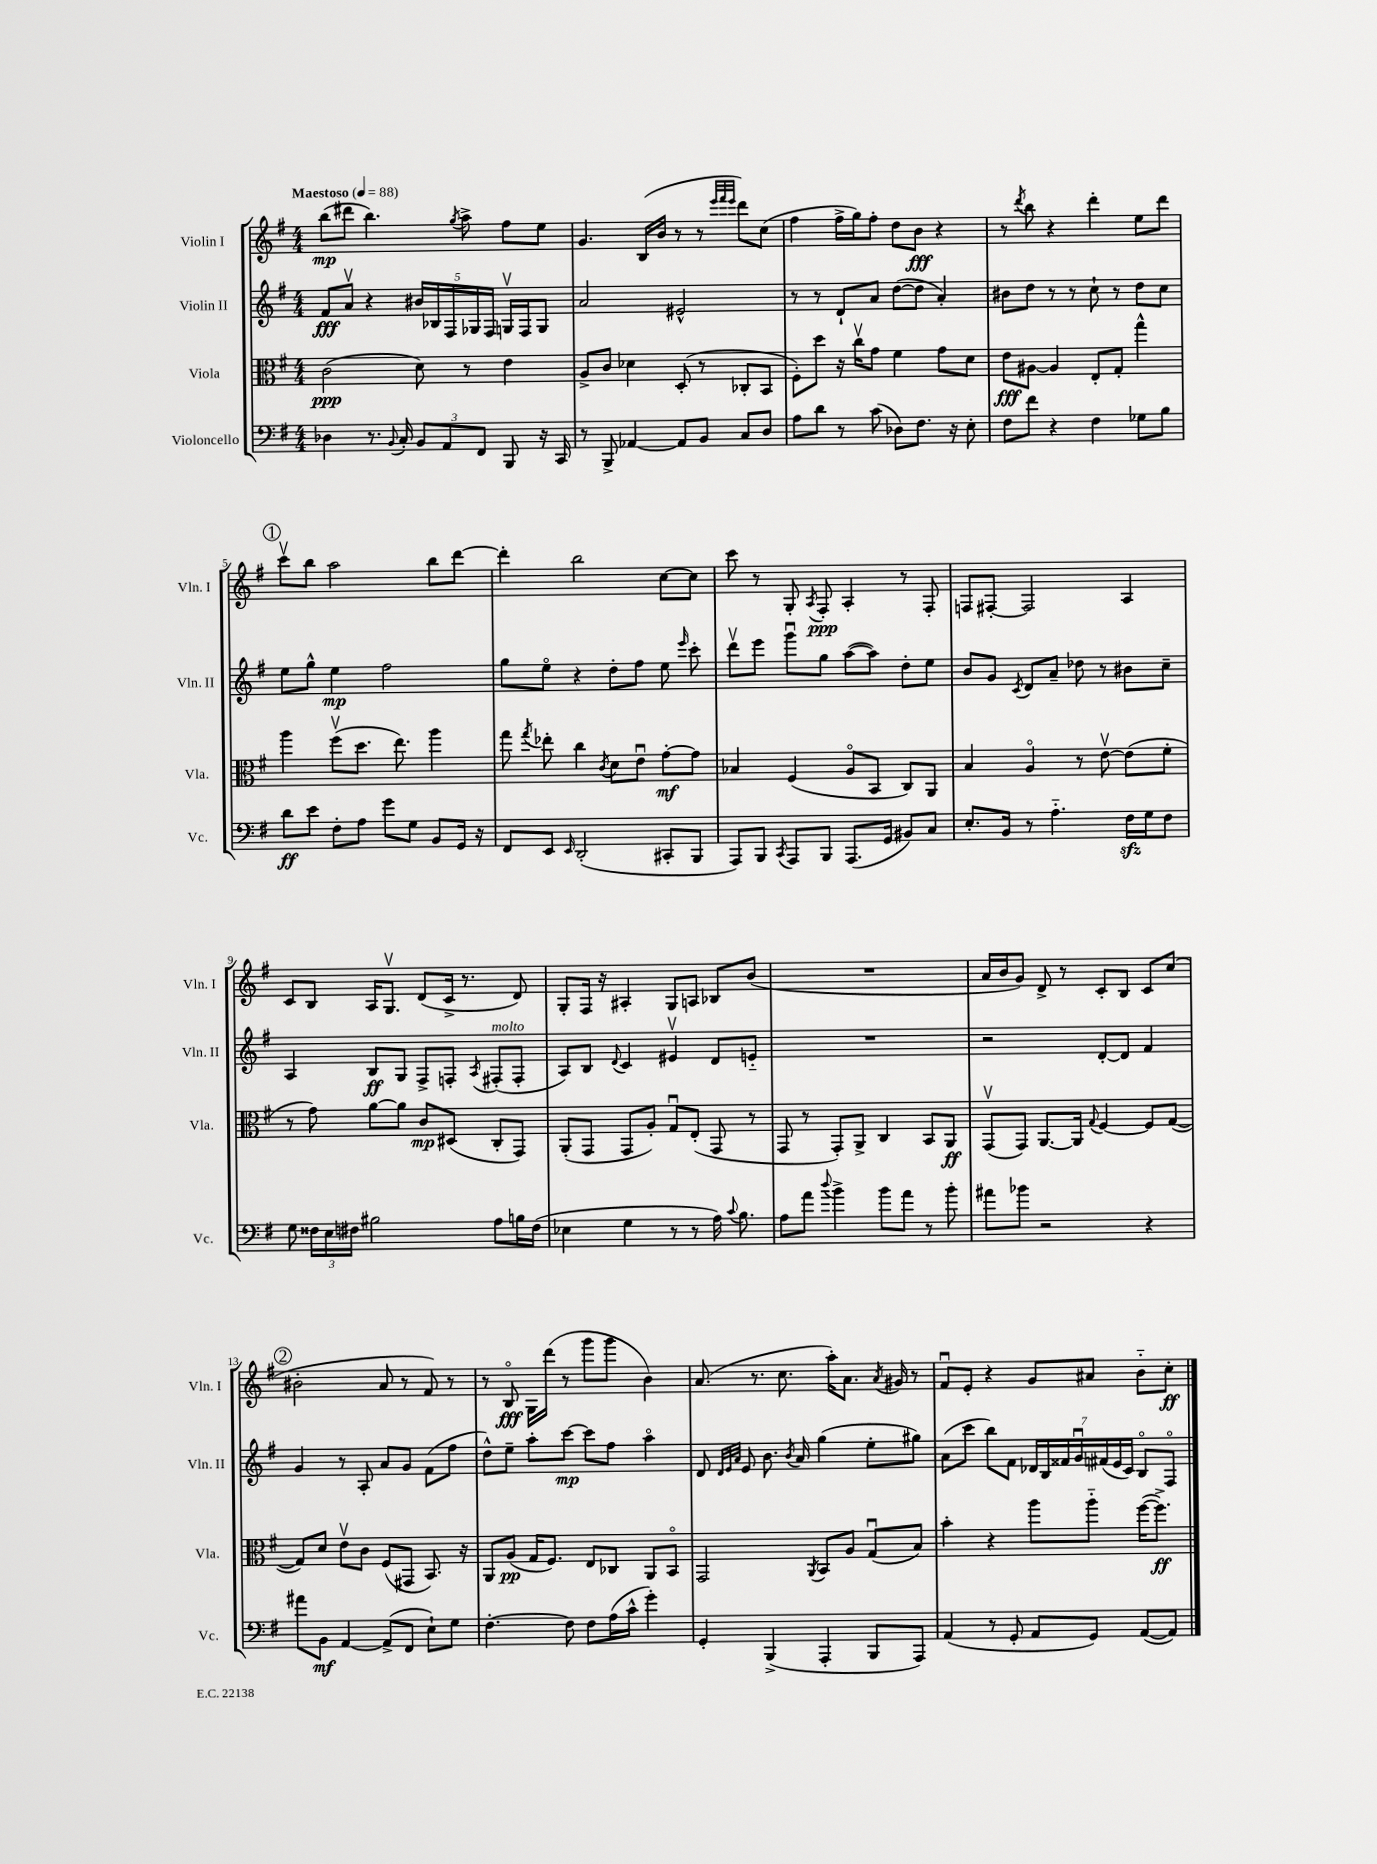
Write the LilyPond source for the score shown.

<<
\new StaffGroup <<
\new Staff = "s0" \with { instrumentName = "Violin I" shortInstrumentName = "Vln. I" } {
    \clef treble \key g \major \numericTimeSignature \time 4/4 \tempo "Maestoso" 4 = 88
    \autoBeamOff b''8[\mp( dis'''8] b''4.) \acciaccatura { g''8 } a''8-> fis''8[ e''8] |
    g'4. b16[( b'16] r8 r8 \grace { e'''32[ fis'''32 e'''32] } d'''8[) c''8]( |
    fis''4 fis''16[-> g''16) fis''8]-. d''8[ b'8]\fff r4 |
    r8 \acciaccatura { d'''8 } b''8 r4 d'''4-. e''8[ d'''8] |
    \mark \markup { \circle "1" } c'''8[\upbow b''8] a''2 b''8[ d'''8]~ |
    d'''4-. b''2 c''8[~ c''8] |
    c'''8 r8 g8-. \acciaccatura { a8 } fis8-.\ppp a4-. r8 fis8-. |
    f8[ fis8]~-. fis2 a4 |
    c'8[ b8] a16[ g8.]\upbow d'8[( c'16]-> r8. d'8) |
    g8[-. fis16] r16 ais4-. g8[ a8] bes8[ b'8]( |
    R1 |
    a'16[ b'16 g'8]) d'8-> r8 c'8[-. b8] c'8[ c''8]( |
    \mark \markup { \circle "2" } bis'2-. a'8 r8 fis'8) r8 |
    r8 b8\flageolet\fff g16[ d'''16]( r8 g'''8[ g'''8] b'4) |
    a'8.( r8. c''8. a''16[-.) a'8.] \acciaccatura { a'8 } gis'16 r8 |
    fis'8[\downbow e'8]-. r4 g'8[ ais'8] b'8[-_ c''8]-.\ff \bar "|." |
}
\new Staff = "s1" \with { instrumentName = "Violin II" shortInstrumentName = "Vln. II" } {
    \clef treble \key g \major \numericTimeSignature \time 4/4
    \autoBeamOff fis'8[\fff a'8]\upbow r4 \tuplet 5/4 { bis'16[ bes16 fis16 ges16 fis16] } g16[\upbow fis16 g8] |
    a'2 eis'2-^ |
    r8 r8 d'8[-! a'8] d''8[~( d''8] a'4-.) |
    bis'8[ d''8] r8 r8 c''8-! r8 d''8[ c''8] |
    \mark \markup { \circle "1" } e''8[ g''8]-^ e''4\mp fis''2 |
    g''8[ e''8]\flageolet r4 d''8[-. fis''8] e''8 \grace { e'''16 } c'''8-. |
    d'''8[\upbow e'''8] g'''8[\downbow g''8] a''8[~( a''8]) d''8[-. e''8] |
    b'8[ g'8] \acciaccatura { c'8 } d'8[ a'8]-- des''8 r8 bis'8[ c''8]-- |
    a4 b8[\ff g8] fis8[-> f8]-. \acciaccatura { a8 } fis8[-.^\markup { \italic "molto" }( fis8]-. |
    a8[) b8] \appoggiatura { d'8 } c'4 eis'4\upbow d'8[ e'8]-_ |
    R1 |
    r2 d'8[~-. d'8] fis'4 |
    \mark \markup { \circle "2" } g'4 r8 a8-. a'8[ g'8] fis'8[( fis''8] |
    d''8[-^) e''8]-- a''8[-. c'''8]~\mp c'''8[ fis''8] a''4\flageolet |
    d'8 \grace { d'32[ e'32 a'32] } e'8 b'8. \acciaccatura { b'8 } a'16 g''4( e''8[-. gis''8]) |
    a'8[( c'''8] b''8[) fis'8] \tuplet 7/4 { des'16[ b16 fisis'16 g'16\downbow fis'16( e'16 c'16]) } b8[\flageolet fis8]\flageolet \bar "|." |
}
\new Staff = "s2" \with { instrumentName = "Viola" shortInstrumentName = "Vla." } {
    \clef alto \key g \major \numericTimeSignature \time 4/4
    \autoBeamOff c'2\ppp( d'8) r8 e'4 |
    a8[-> c'8] des'4 d8-.( r8 ces8[-. b,8] |
    fis8[-.) d''8] r16 c''16[\upbow g'8] fis'4 g'8[ d'8] |
    e'8[\fff ais8]~ ais4 e8[-. g8]-. g''4-^ |
    \mark \markup { \circle "1" } a''4 fis''8[\upbow( d''8.] e''8.) a''4 |
    g''8 \acciaccatura { g''8 } ees''8-. c''4 \acciaccatura { c'8 } d'8[ e'8]\downbow g'8[~-.\mf g'8] |
    bes4 fis4( a8[\flageolet b,8] c8[) a,8] |
    b4 a4\flageolet r8 e'8~\upbow e'8[( fis'8]-. |
    r8 g'8) a'8[~ a'8] c'8[\mp dis8]( c8[-. g,8]) |
    a,8[-.( g,8] g,8[ a8]-.) g8[\downbow e8]-.( g,8 r8 |
    g,8 r8 g,8[-.) a,8]-> c4 b,8[ a,8]\ff |
    g,8[\upbow( g,8]) a,8.[~ a,16] \appoggiatura { g8 } fis4~ fis8[ g8]~( |
    \mark \markup { \circle "2" } g8[) d'8] e'8[\upbow c'8] fis8[( gis,8] b,8.) r16 |
    a,8[ a8]\pp( g16[ fis8.]) e8[ ces8] a,8[ b,8]\flageolet |
    g,2 \acciaccatura { a,8 } b,8[ a8] g8[\downbow( b8]) |
    b'4-. r4 a''8[ a''8]-_ fis''16[~( fis''8.]->\ff) \bar "|." |
}
\new Staff = "s3" \with { instrumentName = "Violoncello" shortInstrumentName = "Vc." } {
    \clef bass \key g \major \numericTimeSignature \time 4/4
    \autoBeamOff des4 r8. \appoggiatura { b,8 } c16-. \tuplet 3/2 { b,8[ a,8 fis,8] } b,,8 r16 c,16 |
    r8 b,,8-> aes,4~ aes,8[ b,8] c8[ d8] |
    a8[ d'8] r8 c'8( des8[) fis8.] r16 e8-. |
    fis8[ fis'8] r4 fis4 ges8[ b8] |
    \mark \markup { \circle "1" } d'8[\ff e'8] fis8[-. a8] g'8[ g8] b,8[ g,16] r16 |
    fis,8[ e,8] \grace { e,16 } d,2-.( cis,8[-. b,,8] |
    a,,8[) b,,8] \acciaccatura { c,8 } a,,8[ b,,8] a,,8.[( g,16] bis,8[) c8] |
    e8.[-. b,16] r8 a4.-_ fis16[\sfz g16 fis8] |
    g8 \tuplet 3/2 { fisis16[ e16 fis16] } bis2 a8[ b16 fis16]( |
    ees4 g4 r8 r8 a16) \appoggiatura { c'8 } b8. |
    a8[ a'8] \appoggiatura { d''8 } b'4-> b'8[ a'8] r8 b'8-. |
    ais'8[ bes'8] r2 r4 |
    \mark \markup { \circle "2" } ais'8[ b,8]\mf a,4~ a,8[->( fis,8] e8[-!) g8] |
    fis4.~-. fis8 fis8[ a16( c'16]-^ g'4-.) |
    g,4-. b,,4->( a,,4-. b,,8[ a,,8]) |
    a,4( r8 g,8-. a,8[ g,8]) a,8[~( a,8]) \bar "|." |
}
>>
>>
